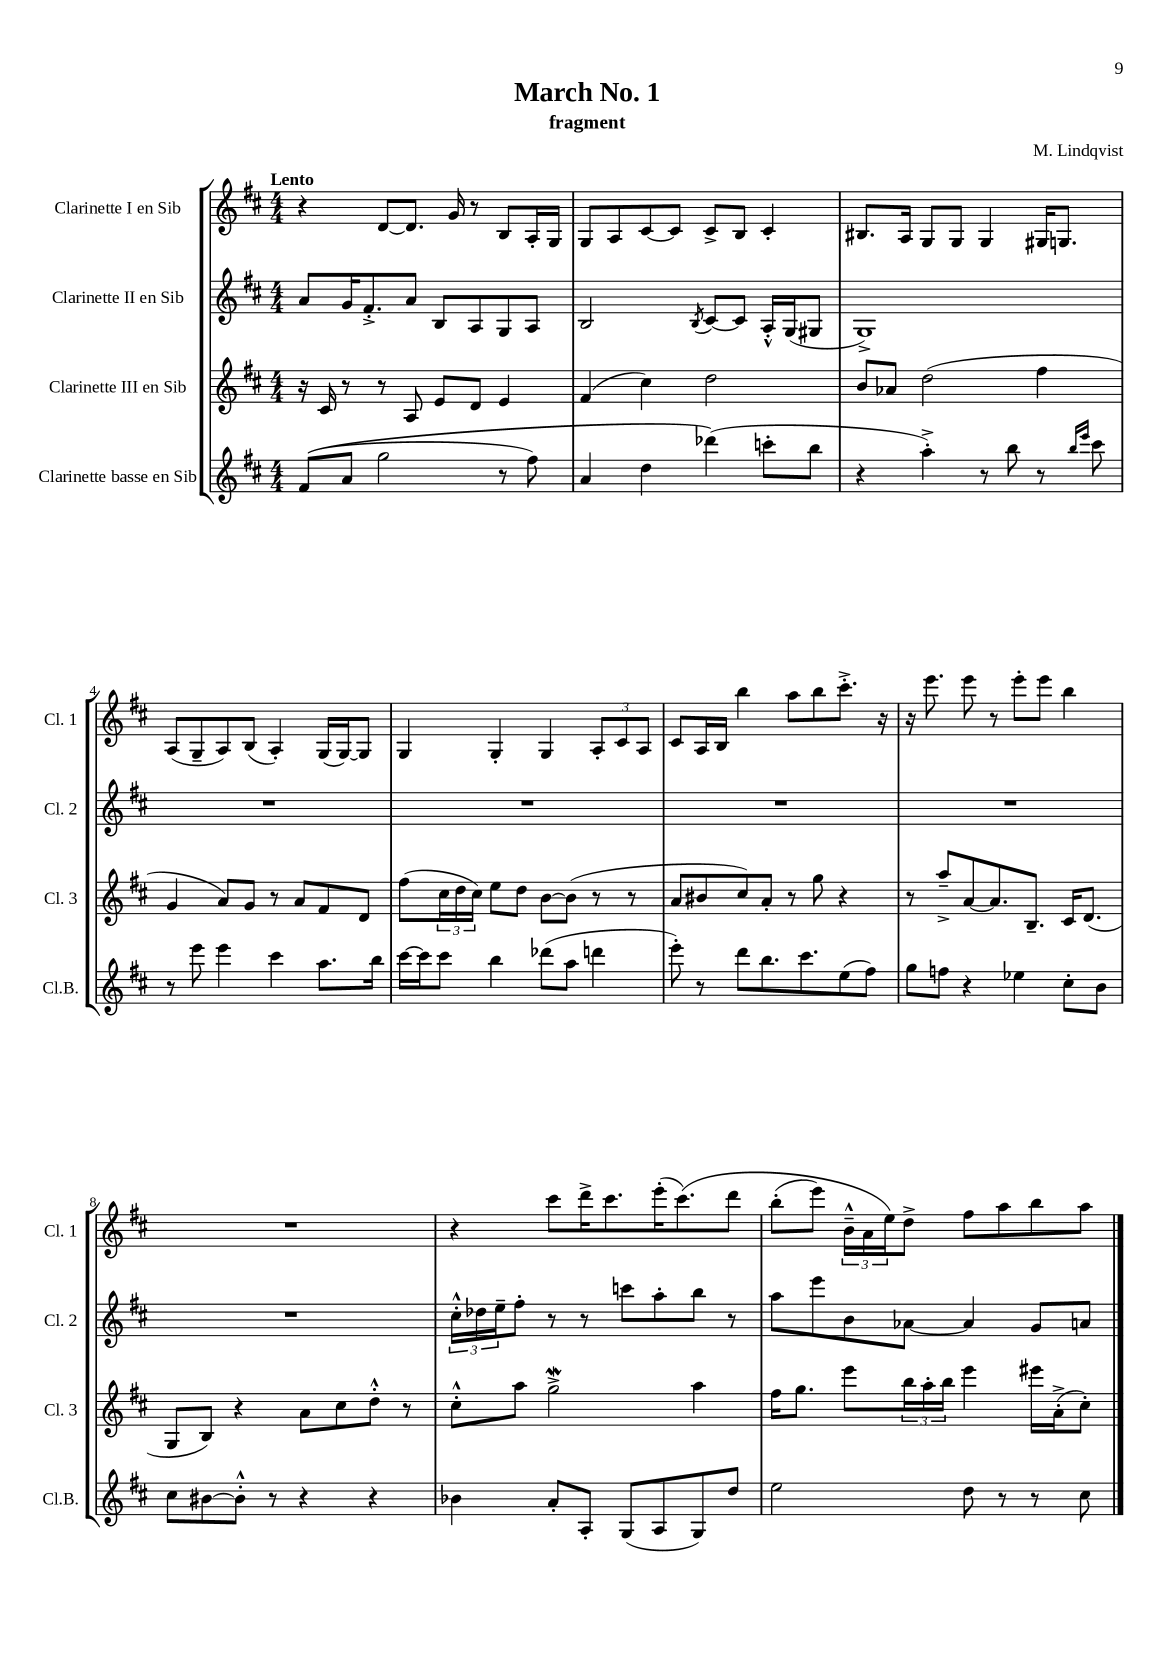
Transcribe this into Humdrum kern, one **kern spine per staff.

**kern	**kern	**kern	**kern
*staff4	*staff3	*staff2	*staff1
*clefG2	*clefG2	*clefG2	*clefG2
*k[f#c#]	*k[f#c#]	*k[f#c#]	*k[f#c#]
*M4/4	*M4/4	*M4/4	*M4/4
&((8f#/L	16r	8a/L	4r
.	16c#/	.	.
8a/J	8r	16g/K	.
.	.	8.f#'^/	.
2gg\	8r	.	[8d/L
.	8A/	8a/J	8.d/]J
.	8e/L	8B/L	.
.	.	.	16g/
.	8d/J	8A/	8r
8r	4e/	8G/	8B/L
8ff#\)	.	8A/J	16A'/L
.	.	.	16G/JJ
=	=	=	=
4a/	(4f#/	2B/	8G/L
.	.	.	8A/
4dd\	4cc#\)	.	[8c#/
.	.	.	8c#/]J
.	.	8qB/	.
(4ddd-\&)	2dd\	[8c#/L	8c#^/L
.	.	8c#/]J	8B/J
8ccc'\L	.	16A'^^/LL	4c#'/
.	.	(16G/J	.
8bb\J	.	8G#/J	.
=	=	=	=
4r	8b/L	1G^)	8.B#/L
.	8a-/J	.	.
.	.	.	16A/Jk
4aa'^\)	(2dd\	.	8G/L
.	.	.	8G/J
8r	.	.	4G/
8bb\	.	.	.
8r	4ff#\	.	16G#/LK
.	.	.	8.G/J
16qqbb/LL	.	.	.
16qqeee/JJ	.	.	.
8ccc#\	.	.	.
=	=	=	=
8r	4g/	1r	(8A/L
8eee\	.	.	8G~/
4eee\	8a/L)	.	8A/)
.	8g/J	.	(8B/J
4ccc#\	8r	.	4A'/)
.	8a/L	.	.
8.aa\L	8f#/	.	(16G/LL
.	.	.	[16G/J)
.	8d/J	.	8G/]J
16bb\Jk	.	.	.
=	=	=	=
[16ccc#\LL	(8ff#\L	1r	4G/
16ccc#\]J	.	.	.
8ccc#\J	24cc#\L	.	.
.	24dd\	.	.
.	24cc#\JJ)	.	.
4bb\	8ee\L	.	4G'/
.	8dd\J	.	.
(8ddd-\L	[8b\L	.	4G/
8aa\J	(8b\]J	.	.
4ddd\	8r	.	12A'/L
.	.	.	12c#/
.	8r	.	.
.	.	.	12A/J
=	=	=	=
8eee'\)	8a/L	1r	8c#/L
8r	8b#/	.	16A/L
.	.	.	16B/JJ
8ddd\L	8cc#/)	.	4bb\
8.bb\	8a'/J	.	.
.	8r	.	8aa\L
8.ccc#\	.	.	.
.	8gg\	.	8bb\
(8ee\	4r	.	8.ccc#'^\J
8ff#\J)	.	.	.
.	.	.	16r
=	=	=	=
8gg\L	8r	1r	16r
.	.	.	8.eee\
8ff\J	8aa~^/L	.	.
4r	[8a/	.	8eee\
.	8.a/]	.	8r
4ee-\	.	.	8eee'\L
.	8.B~/J	.	.
.	.	.	8eee\J
8cc#'\L	16c#/LK	.	4bb\
.	(8.d/J	.	.
8b\J	.	.	.
=	=	=	=
8cc#\L	8G/L	1r	1r
[8b#\	8B/J)	.	.
8b#'^^\]J	4r	.	.
8r	.	.	.
4r	8a\L	.	.
.	8cc#\	.	.
4r	8dd'^^\J	.	.
.	8r	.	.
=	=	=	=
4b-\	8cc#'^^\L	24cc#'^^\LL	4r
.	.	24dd-\	.
.	.	24ee~\J	.
.	8aa\J	8ff#'\J	.
8a'/L	2gg^\	8r	8ccc#\L
8A'/J	.	8r	16ddd^\K
.	.	.	8.ccc#\
(8G/L	.	8ccc\L	.
8A/	.	8aa'\	(16eee'\K
.	.	.	&(8.ccc#\)
8G/)	4aa\	8bb\J	.
8dd/J	.	8r	8ddd\J
=	=	=	=
2ee\	16ff#\LK	8aa\L	(8bb'\L
.	8.gg\J	.	.
.	.	8eee\	8eee\J)
.	8eee\L	8b\	24b~^^\LL
.	.	.	24a\
.	.	.	24ee\J&)
.	24bb\L	[8a-\J	8dd^\J
.	24aa'\	.	.
.	24bb\JJ	.	.
8dd\	4eee\	4a-/]	8ff#\L
8r	.	.	8aa\
8r	16eee#\LL	8g/L	8bb\
.	(16a'^\J	.	.
8cc#\	8cc#'\J)	8a/J	8aa\J
==	==	==	==
*-	*-	*-	*-
